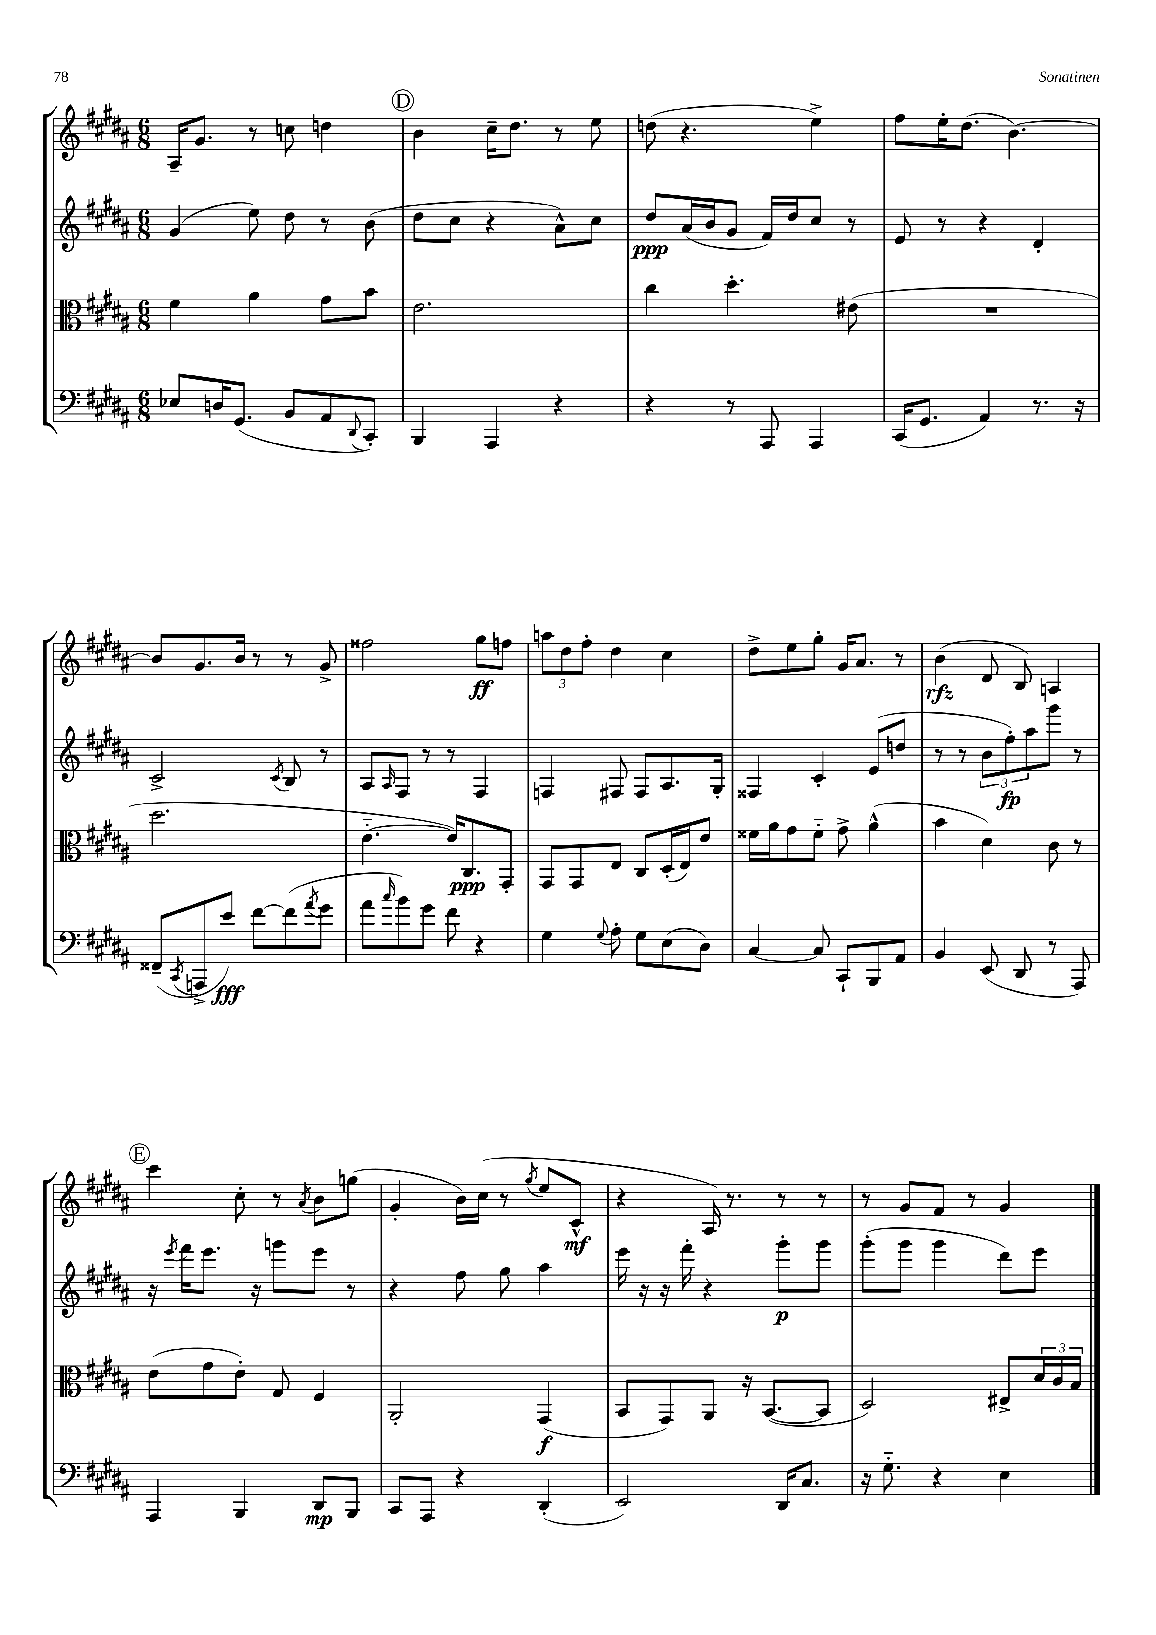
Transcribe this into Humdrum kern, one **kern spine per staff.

**kern	**kern	**kern	**kern
*staff4	*staff3	*staff2	*staff1
*clefF4	*clefC3	*clefG2	*clefG2
*k[f#c#g#d#a#]	*k[f#c#g#d#a#]	*k[f#c#g#d#a#]	*k[f#c#g#d#a#]
*M6/8	*M6/8	*M6/8	*M6/8
8E-/L	4f#\	(4g#/	16A#~/LK
.	.	.	8.g#/J
16D/K	.	.	.
(8.GG#/J	.	.	.
.	4a#\	8ee\)	8r
8BB/L	.	8dd#\	8cc\
8AA#/	8g#\L	8r	4dd\
8qqDD#/	.	.	.
8CC#'/J)	8b\J	(8b\	.
=	=	=	=
4BBB/	2.e\	8dd#\L	4b\
.	.	8cc#\J	.
4AAA#/	.	4r	16cc#~\LK
.	.	.	8.dd#\J
4r	.	8a#^^\L)	8r
.	.	8cc#\J	8ee\
=	=	=	=
4r	4cc#\	8dd#/L	(8dd\
.	.	(16a#/L	4.r
.	.	16b/J	.
8r	4.dd#'\	8g#/J	.
8AAA#/	.	16f#/LL)	.
.	.	16dd#/J	.
4AAA#/	.	8cc#/J	4ee^\)
.	(8e#\	8r	.
=	=	=	=
(16CC#/LK	2.r	8e/	8ff#\L
8.GG#/J	.	.	.
.	.	8r	16ee'\K
.	.	.	(8.dd#\J
4AA#/)	.	4r	.
.	.	.	[4.b\)
8.r	.	4d#'/	.
16r	.	.	.
=	=	=	=
(8FF##~/L	2.dd#\	2c#^/	8b/]L
8qCC#/	.	.	.
8AAA^/	.	.	8.g#/
8e/J)	.	.	.
.	.	.	16b/Jk
[8f#\L	.	.	8r
.	.	8qc#/	.
(8f#\]	.	8B/	8r
8qa#/	.	.	.
8g#\J	.	8r	8g#^/
=	=	=	=
8a#\L	[4.e'~\	8A#/L	2ff##\
16qqcc#/	.	16qqA#/	.
8b\)	.	8F#/J	.
8g#\J	.	8r	.
8f#\	16e/]LK)	8r	.
.	8.C#/	.	.
4r	.	4F#/	8gg#\L
.	8GG#'/J	.	8ff\J
=	=	=	=
4G#\	8GG#/L	4F/	12aa\L
.	.	.	12dd#\
.	8GG#/	.	.
.	.	.	12ff#'\J
8qqG#/	.	.	.
8A#'\	8E/J	8F#/	4dd#\
8G#\L	8C#/L	8F#/L	.
(8E\	(16D#'/L	8.A#/	4cc#\
.	16E/J)	.	.
8D#\J)	8e/J	.	.
.	.	16G#'/Jk	.
=	=	=	=
[4C#/	16f##\LL	4F##/	8dd#^\L
.	16a#\J	.	.
.	8g#\	.	8ee\
8C#/]	8f##'~\J	4c#'/	8gg#'\J
8CC#`/L	8g#^\	.	16g#/LK
.	.	.	8.a#/J
8BBB/	(4a#^^\	(8e/L	.
8AA#/J	.	8dd/J	8r
=	=	=	=
4BB/	4b\	8r	(4b\
.	.	8r	.
(8EE/	4d#\)	12b\L	8d#/
.	.	12ff#'\)	.
8DD#/	.	.	8B/)
.	.	12aa#\	.
8r	8c#\	8ggg#\J	4A/
8AAA#/)	8r	8r	.
=	=	=	=
4AAA#/	(8e\L	16r	4ccc#\
.	.	8qeee/	.
.	.	16fff#\LK	.
.	8g#\	8.eee\J	.
4BBB/	8e'\J)	.	8cc#'\
.	.	16r	.
.	8G#/	8ggg\L	8r
.	.	.	8qa#/
8DD#/L	4F#/	8eee\J	8b\L
8BBB/J	.	8r	(8gg\J
=	=	=	=
8CC#/L	2AA#'/	4r	4g#'/
8AAA#/J	.	.	.
4r	.	8ff#\	16b\LL)
.	.	.	(16cc#\JJ
.	.	8gg#\	8r
.	.	.	8qgg#/
(4DD#'/	(4GG#/	4aa#\	8ee/L
.	.	.	8c#^^/J
=	=	=	=
2EE/)	8BB/L	16eee\	4r
.	.	16r	.
.	8GG#/)	16r	.
.	.	16fff#'\	.
.	8AA#/J	4r	16A#/)
.	.	.	8.r
.	16r	.	.
.	([8.BB/L	.	.
16DD#/LK	.	8ggg#'\L	8r
8.C#/J	.	.	.
.	8BB/]J	8ggg#\J	8r
=	=	=	=
16r	2D#/)	(8ggg#'\L	8r
8.G#'~\	.	.	.
.	.	8ggg#\J	8g#/L
4r	.	4ggg#\	8f#/J
.	.	.	8r
4E\	8E#^/L	8ddd#\L)	4g#/
.	24d#/L	8eee\J	.
.	24c#/	.	.
.	24B/JJ	.	.
==	==	==	==
*-	*-	*-	*-
